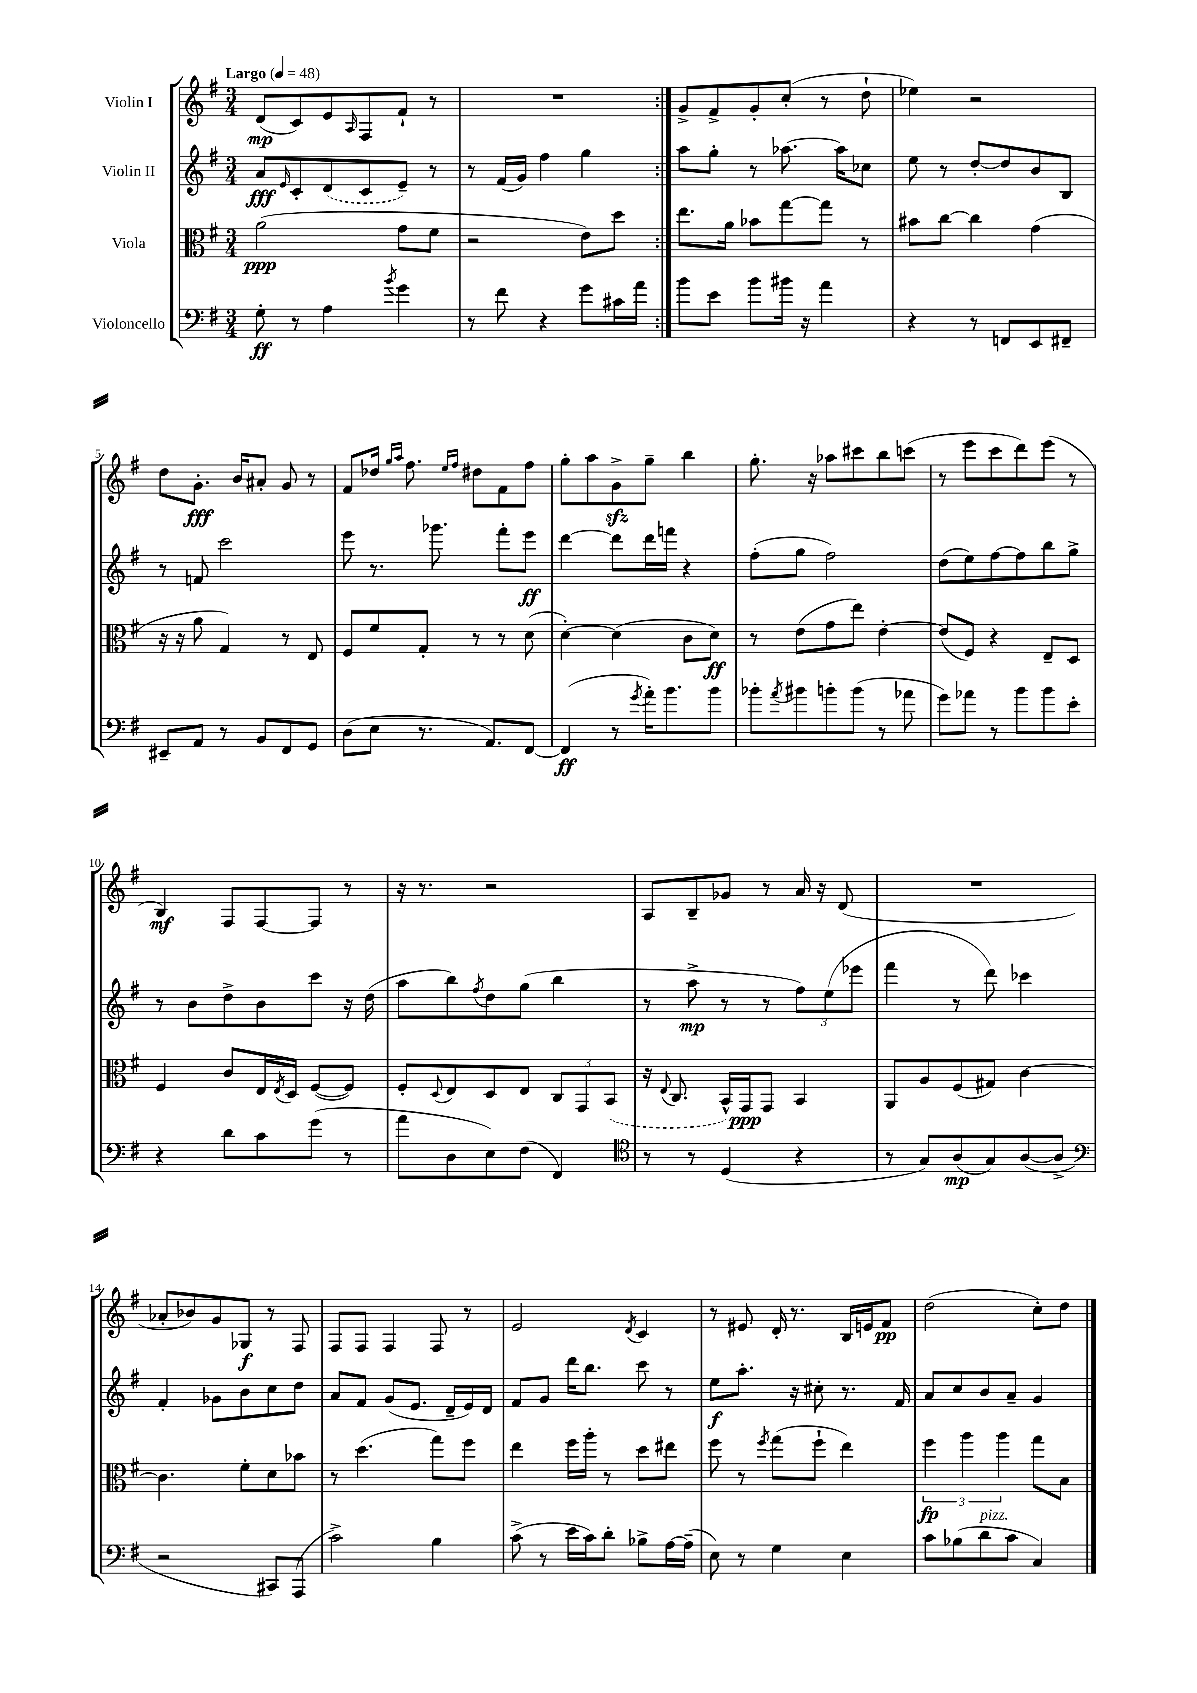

**kern	**kern	**kern	**kern
*staff4	*staff3	*staff2	*staff1
*clefF4	*clefC3	*clefG2	*clefG2
*k[f#]	*k[f#]	*k[f#]	*k[f#]
*M3/4	*M3/4	*M3/4	*M3/4
*MM48	*MM48	*MM48	*MM48
8G'\	(2a\	8a/L	(8d/L
.	.	16qqe/	.
8r	.	8c'/	8c/)
4A\	.	(8d/	8e/
.	.	.	16qqA/
.	.	8c/	8F#/
8qb/	.	.	.
4g\	8g\L	8e~/J)	8f#`/J
.	8f#\J	8r	8r
=	=	=	=
8r	2r	8r	2.r
8f#\	.	(16f#/LL	.
.	.	16g/JJ)	.
4r	.	4ff#\	.
8g\L	8e\L)	4gg\	.
16c#\L	8dd\J	.	.
16a\JJ	.	.	.
=:|!	=:|!	=:|!	=:|!
8b\L	8.ee\L	8aa\L	8g^/L
8e\J	.	8gg'\J	8f#^/
.	16a\Jk	.	.
8b\L	8b-\L	8r	8g'/
16b#\Jk	[8gg\	[8.aa-\	(8cc'/J
16r	.	.	.
4a\	8gg\]J	.	8r
.	.	16aa-\]LK	.
.	8r	8cc-\J	8dd`\
=	=	=	=
4r	8b#\L	8ee\	4ee-\)
.	[8cc\J	8r	.
8r	4cc\]	[8dd'/L	2r
8FF/L	.	8dd/]	.
8EE/	(4g\	8b/	.
8FF#~/J	.	8B/J	.
=	=	=	=
8EE#~/L	16r	8r	8dd\L
.	16r	.	.
8AA/J	8a\	8f/	8.g'\J
8r	4G/)	2ccc\	.
.	.	.	16b/LK
8BB/L	.	.	8a#'/J
8FF#/	8r	.	8g/
8GG/J	8E/	.	8r
=	=	=	=
(8D\L	8F#/L	8eee\	8f#/L
8E\J	8f#/	8.r	16dd-/Jk
.	.	.	16qqgg/LL
.	.	.	16qqaa/JJ
.	.	.	8.ff#\
8.r	8G'/J	.	.
.	.	8.ggg-\	.
.	.	.	16qqee/LL
.	.	.	16qqff#/JJ
.	8r	.	8dd#\L
8.AA/L)	.	.	.
.	8r	8fff#'\L	8f#\
[8FF#/J	(8d\	8eee\J	8ff#\J
=	=	=	=
(4FF#/]	[4d'\)	[4ddd\	8gg'\L
.	.	.	8aa\
8r	(4d\]	8ddd\]L	8g^\
8qg/	.	.	.
16a'\LK)	.	16ddd\L	8gg~\J
8.b\	.	16fff\JJ	.
.	8c\L	4r	4bb\
8b\J	8d\J)	.	.
=	=	=	=
8b-'\L	8r	(8ff#'\L	8.gg'\
8qa/	.	.	.
8b#\	(8e\L	8gg\J	.
.	.	.	16r
8b'\	8g\	2ff#\)	8aa-\L
(8b\J	8ee\J)	.	8ccc#\
8r	[4e'\	.	8bb\
8a-\	.	.	(8ccc\J
=	=	=	=
8g\L)	(8e/]L	(8dd\L	8r
8a-\J	8F#/J)	8ee\)	8eee\L
8r	4r	[8ff#\	8ccc\
8b\L	.	8ff#\]	8ddd\)
8b\	8E~/L	8bb\	(8eee\J
8e'\J	8D/J	8gg^\J	8r
=	=	=	=
4r	4F#/	8r	4B/)
.	.	8b\L	.
8d\L	8c/L	8dd^\	8F#/L
8c\	16E/L	8b\	[8F#/
.	8qE/	.	.
.	16D/JJ	.	.
(8g\J	([8F#/L	8ccc\J	8F#/]J
8r	8F#/]J)	16r	8r
.	.	(16dd\	.
=	=	=	=
8a\L	8F#'/L	8aa\L	16r
.	.	.	8.r
.	8qqD/	.	.
8D\	8E/	8bb\)	.
.	.	8qff#/	.
8E\)	8D/	8dd\	2r
(8F#\J	8E/J	(8gg\J	.
4FF#/)	12C/L	4bb\	.
.	12GG/	.	.
.	(12BB/J	.	.
=	=	=	=
*clefC4	*	*	*
8r	16r	8r	8A/L
.	8qqE/	.	.
.	8.C/	.	.
8r	.	8aa^\	8B~/
(4D/	16BB^^/LL)	8r	8g-/J
.	16GG/J	.	.
.	8GG/J	8r	8r
4r	4BB/	12ff#\L)	16a/
.	.	.	16r
.	.	(12ee\	.
.	.	.	(8d/
.	.	12eee-\J	.
=	=	=	=
8r	8AA/L	4fff#\	2.r
8G/L)	8A/	.	.
(8A/	(8F#/	8r	.
8G/)	8G#/J)	8ddd\)	.
([8A/	[4c\	4ccc-\	.
8A^/]J	.	.	.
=	=	=	=
*clefF4	*	*	*
2r	4.c\]	4f#'/	8a-'/L
.	.	.	8b-/)
.	.	8g-\L	8g/
.	8f#'\L	8b\	8G-/J
8CC#/L)	8d\	8cc\	8r
(8AAA/J	8b-\J	8dd\J	8F#/
=	=	=	=
2c^\)	8r	8a/L	8F#/L
.	(4.dd\	8f#/J	8F#/J
.	.	(8g/L	4F#/
.	.	8.e/J	.
4B\	8gg\L)	.	8F#/
.	.	16d~/LL	.
.	8ff#\J	16e/)	8r
.	.	16d/JJ	.
=	=	=	=
(8c^\	4ee\	8f#/L	2e/
8r	.	8g/J	.
16e\LL	16ff#\LL	16ddd\LK	.
16c\J)	16aa'\JJ	8.bb\J	.
8d'\J	8r	.	.
.	.	.	8qd/
8B-^\L	8dd\L	8ccc\	4c/
[16A\L	8ee#\J	8r	.
(16A~\]JJ	.	.	.
=	=	=	=
8E\)	8ff#\	8ee\L	8r
8r	8r	8.aa'\J	8e#/
.	8qff#/	.	.
4G\	(8gg\L	.	16d'/
.	.	16r	8.r
.	8ff#`\J	8cc#'\	.
4E\	4ee\)	8.r	16B/LL
.	.	.	16e/J
.	.	.	8f#/J
.	.	16f#/	.
=	=	=	=
8c\L	6ff#\	8a/L	(2dd\
(8B-\	.	8cc/	.
.	6aa\	.	.
8d\	.	8b/	.
.	6aa\	.	.
8c\J	.	8a~/J	.
4C/)	8gg\L	4g/	8cc'\L)
.	8B\J	.	8dd\J
==	==	==	==
*-	*-	*-	*-
